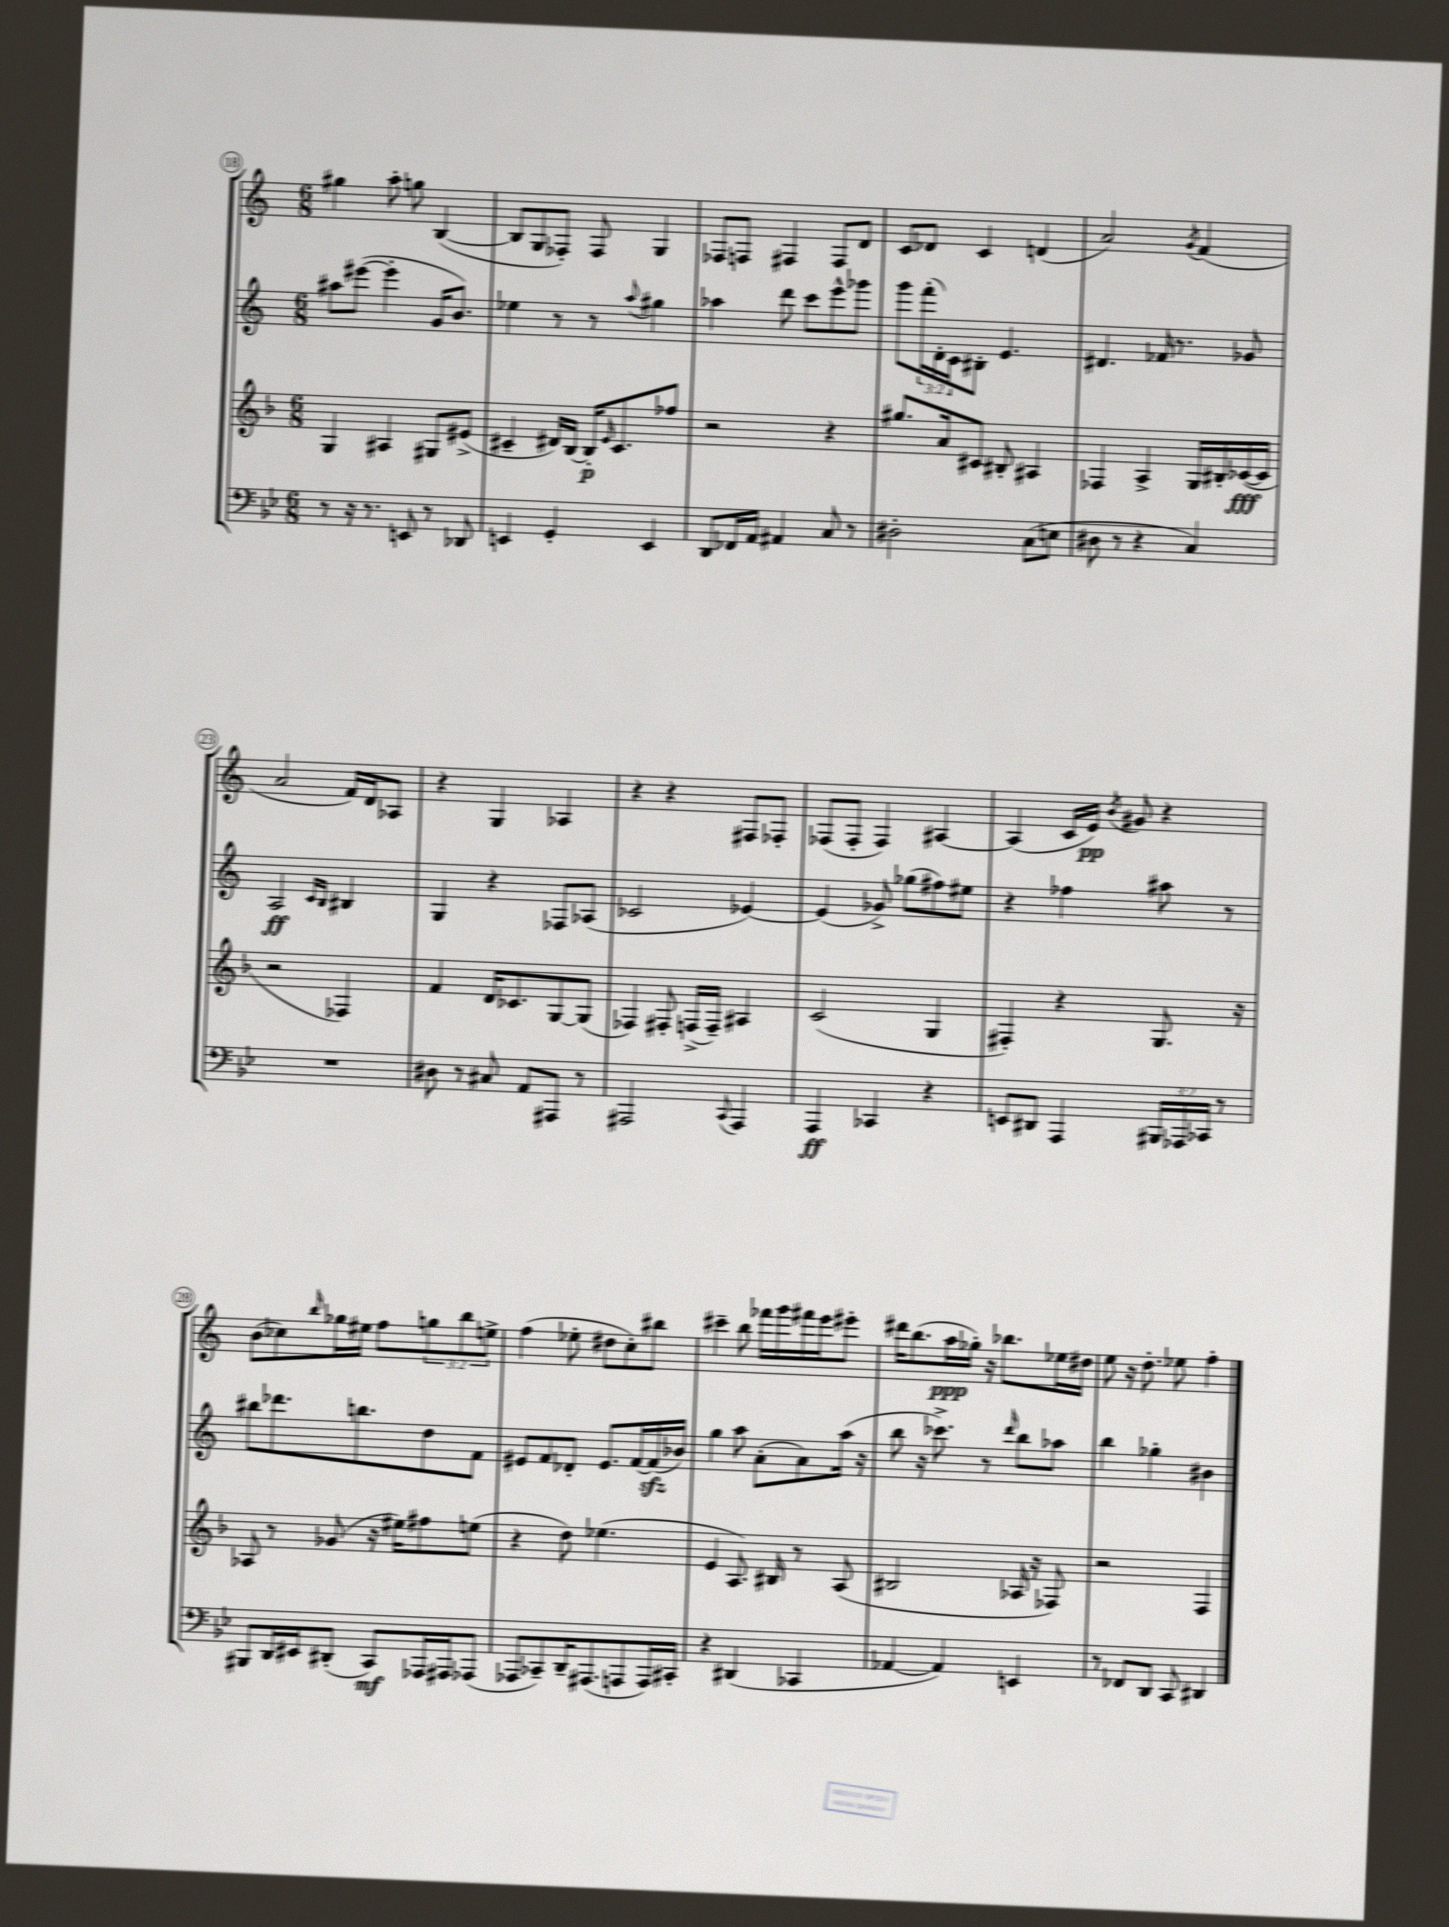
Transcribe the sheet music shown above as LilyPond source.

<<
\new StaffGroup <<
\new Staff = "s0" {
    \clef treble \key c \major \numericTimeSignature \time 6/8 \override Staff.TupletNumber.text = #tuplet-number::calc-fraction-text
    gis''4 a''8-. g''8 b4~( |
    b8 g8 fes8-.) fes8 g4 |
    fes8 f8 fis4 fis8 d'8 |
    c'8 des'8 c'4 d'4( |
    a'2) \acciaccatura { g'8 } f'4( |
    a'2 f'16) d'16 aes8 |
    r4 g4 aes4 |
    r4 r4 fis8 fes8-. |
    fes8( fes8-. fes4) ais4~ |
    ais4( c'16 e'16\pp) \acciaccatura { b'8 } gis'8 r4 |
    b'8( ces''8) \grace { b''16 } ges''16 eis''16 f''8 \tuplet 3/2 { g''8 b''8 e''8-> } |
    f''4( ees''8-. dis''8 c''8-.) bis''8 |
    cis'''4-- b''8 fes'''16 g'''16 fis'''16 e'''16 eis'''8-. |
    dis'''16 b''8.( a''16\ppp ges''16-.) r16 bes''8. ees''16 dis''16 |
    e''8 r16 d''8.-. ees''8 f''4-. \bar "|." |
}
\new Staff = "s1" {
    \clef treble \key c \major \numericTimeSignature \time 6/8 \override Staff.TupletNumber.text = #tuplet-number::calc-fraction-text
    ais''8 eis'''8~( eis'''4-. g'16 b'8.) |
    ees''4 r8 r8 \appoggiatura { a''8 } gis''4 |
    aes''4 d'''8 c'''8 e'''8-^ ges'''8 |
    g'''8 \tuplet 3/2 { f'''16-.( d'16-.) c'16 } bis8-. e'4. |
    dis'4. fes'16 r8. ges'8 |
    a2\ff \grace { c'16 b16 } bis4 |
    g4 r4 fes8 aes8( |
    ces'2 ees'4~) |
    ees'4( ges'8->) ges''8( fis''8) eis''8 |
    r4 fes''4 ais''8 r8 |
    bis''8 des'''8. b''8. d''8 f'8 |
    eis'8 f'8 des'8-. eis'8. f'16~ f'16\sfz( bes'16) |
    g''4 a''8 a'8-.( a'8) a''16( r16 |
    b''8 r16 ces'''8.->) r8 \grace { d'''16 } b''8 aes''8 |
    b''4 ges''4-. bis'4 \bar "|." |
}
\new Staff = "s2" {
    \clef treble \key f \major \numericTimeSignature \time 6/8
    g4 ais4 gis8 eis'8->( |
    cis'4-- dis'16) bes16~ bes16-.\p \grace { e'16 } cis'8. fes''8 |
    r2 r4 |
    gis''8. a'16 cis'8 bis8-. ais4 |
    fes4 a4-> g16 bis16-. ces'16~\fff( ces'16 |
    r2 fes4) |
    f'4 d'16 ces'8. g8~ g8( |
    fes4) fis8-. f16->( f16--) ais4 |
    c'2( g4 |
    fis4-.) r4 g8. r16 |
    aes8 r8 ges'8( r16 eis''16) fis''8 e''8( |
    r4 d''8) ees''4.( |
    e'4 a8.) bis16 r8 a8( |
    bis2 aes16 r16 fes8) |
    r2 f4 \bar "|." |
}
\new Staff = "s3" {
    \clef bass \key bes \major \numericTimeSignature \time 6/8 \override Staff.TupletNumber.text = #tuplet-number::calc-fraction-text
    r8 r16 r8. e,8 r8 des,8 |
    e,4 g,4-. e,4 |
    d,8 fes,16 a,16 ais,4 c8 r8 |
    dis2-. c8( e8 |
    dis8 r8 r4 c4) |
    R2. |
    dis8 r8 cis8 a,8 ais,,8 r8 |
    ais,,2 \appoggiatura { c,8 } ais,,4 |
    a,,4\ff ces,4 r4 |
    e,8 dis,8 a,,4 \tuplet 3/2 { bis,,16 aes,,16 ces,16 } r8 |
    bis,,8 d,16 eis,16 dis,8-.( c,8\mf) aes,,16 ais,,16 aes,,8( |
    aes,,8 ces,8--) d,16-- ais,,8.( a,,8 a,,16) cis,16-. |
    r4 dis,4( ces,4 |
    aes,4~ aes,4) e,4 |
    r8 fes,8 d,8 c,8 dis,4 \bar "|." |
}
>>
>>
\layout { \context { \Score currentBarNumber = #18 \override BarNumber.stencil = #(make-stencil-circler 0.1 0.3 ly:text-interface::print) } }
